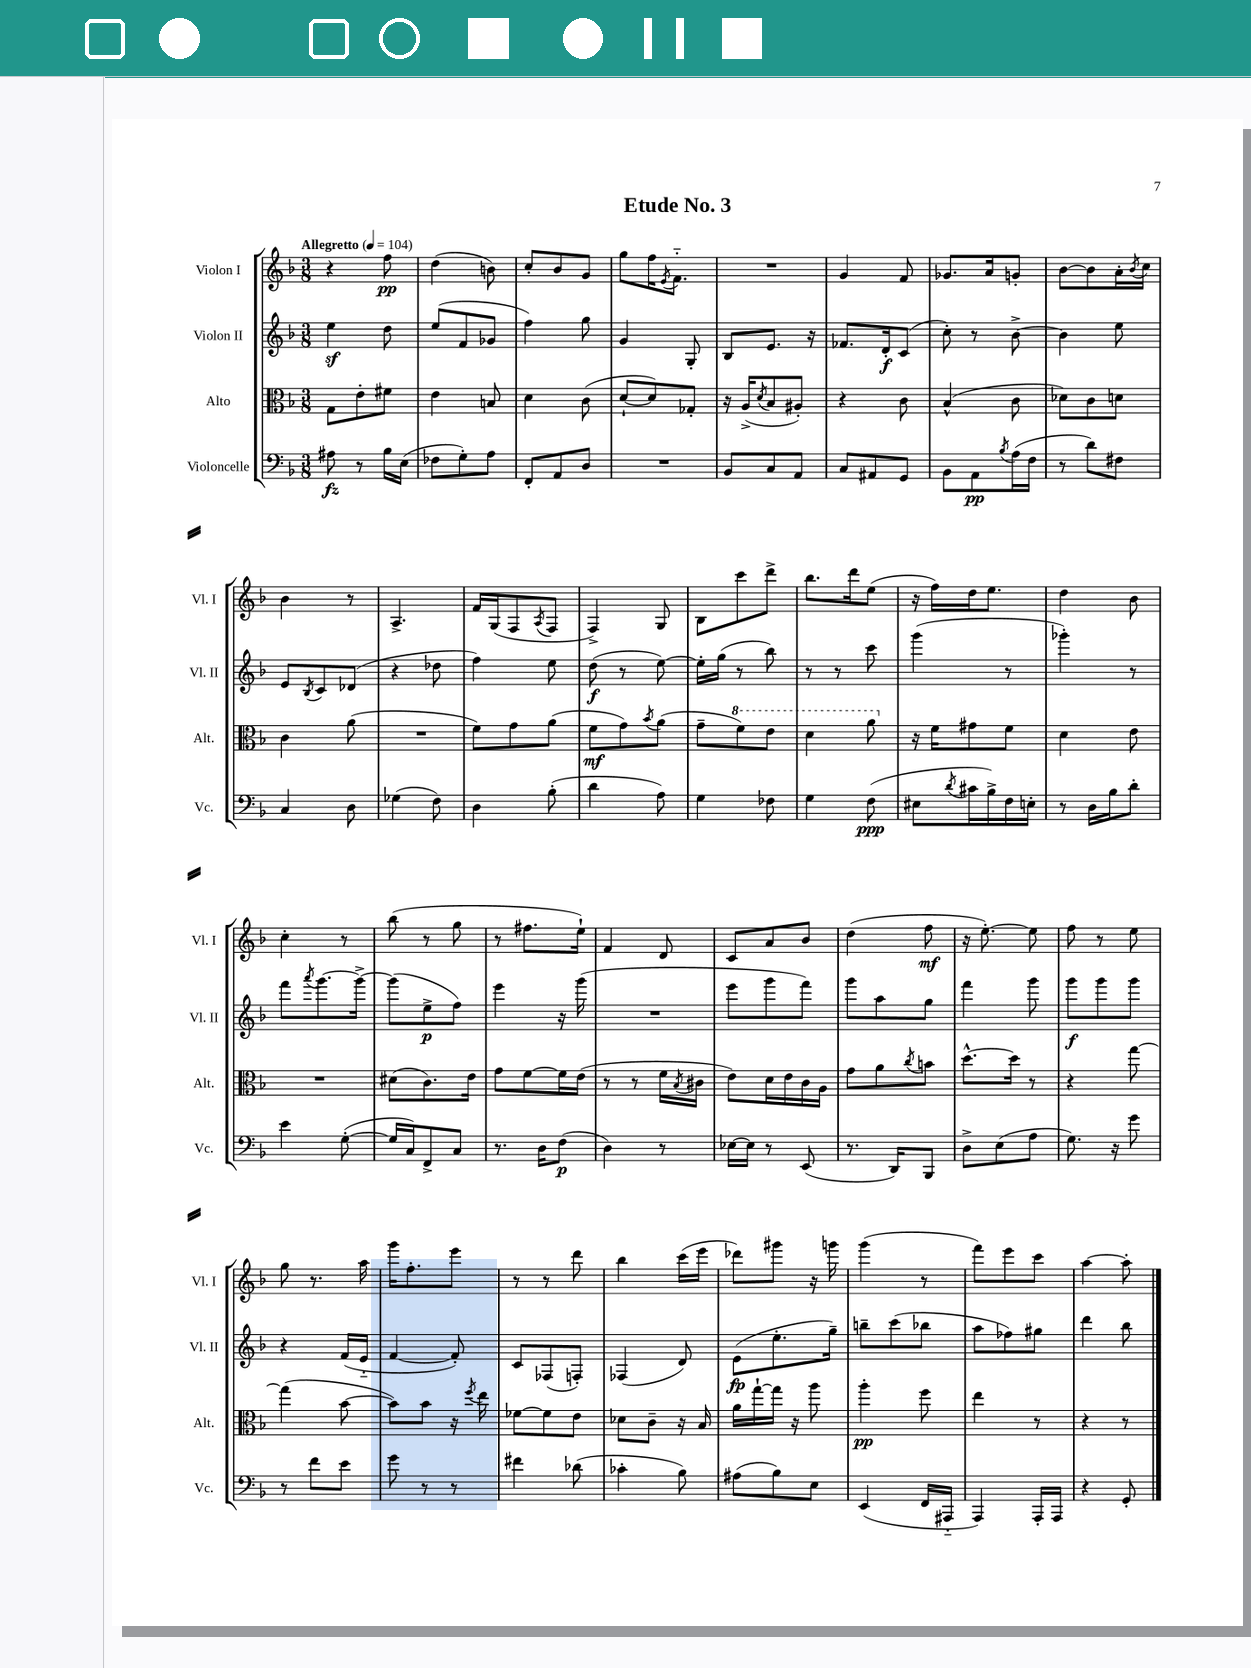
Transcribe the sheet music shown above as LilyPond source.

\header { title = "Etude No. 3" }
<<
\new StaffGroup <<
\new Staff = "s0" \with { instrumentName = "Violon I" shortInstrumentName = "Vl. I" } {
    \clef treble \key f \major \numericTimeSignature \time 3/8 \tempo "Allegretto" 4 = 104
    r4 f''8\pp |
    d''4( b'8) |
    c''8-. bes'8 g'8 |
    g''8 f''16 \acciaccatura { e'8 } f'8.-_ |
    R4. |
    g'4 f'8 |
    ges'8. a'16 g'8-. |
    bes'8~ bes'8 a'16-. \acciaccatura { bes'8 } c''16 |
    bes'4 r8 |
    a4.-> |
    f'16 g16( f8 \acciaccatura { a8 } f8 |
    f4->) g8 |
    bes8 c'''8 d'''8-> |
    bes''8. d'''16 e''8( |
    r16 f''16) d''16 e''8. |
    d''4 bes'8 |
    c''4-. r8 |
    bes''8( r8 g''8 |
    r8 fis''8. e''16-!) |
    f'4 d'8 |
    c'8 a'8 bes'8 |
    d''4( f''8\mf |
    r16 e''8.~-.) e''8 |
    f''8 r8 e''8 |
    g''8 r8. a''16 |
    g'''16 f''8.-. e'''8 |
    r8 r8 d'''8 |
    bes''4 c'''16( e'''16 |
    des'''8) gis'''8 r16 g'''16 |
    g'''4( r8 |
    f'''8) e'''8 c'''8 |
    a''4~ a''8-. \bar "|." |
}
\new Staff = "s1" \with { instrumentName = "Violon II" shortInstrumentName = "Vl. II" } {
    \clef treble \key f \major \numericTimeSignature \time 3/8
    e''4\sf d''8 |
    e''8( f'8 ges'8 |
    f''4) g''8 |
    g'4 g8-. |
    bes8 e'8. r16 |
    fes'8. d'16-.\f c'8( |
    c''8-.) r8 bes'8~-> |
    bes'4 e''8 |
    e'8 \acciaccatura { bes8 } c'8 des'8( |
    r4 des''8 |
    f''4) e''8 |
    d''8\f( r8 e''8~) |
    e''16-. g''16( r8 bes''8) |
    r8 r8 c'''8 |
    g'''4( r8 |
    ges'''4-.) r8 |
    f'''8 \acciaccatura { a'''8 } g'''8.~ g'''16~-> |
    g'''8( e''8->\p f''8) |
    e'''4 r16 g'''16( |
    R4. |
    e'''8 g'''8 f'''8) |
    g'''8 a''8 g''8 |
    f'''4 g'''8 |
    g'''8\f g'''8 g'''8 |
    r4 f'16( e'16-_ |
    f'4~ f'8-.) |
    c'8 fes8( f8-.) |
    fes4( d'8) |
    e'8\fp( e''8.-. g''16--) |
    b''8-- c'''8( bes''8 |
    a''8 fes''8) gis''8 |
    d'''4 bes''8 \bar "|." |
}
\new Staff = "s2" \with { instrumentName = "Alto" shortInstrumentName = "Alt." } {
    \clef alto \key f \major \numericTimeSignature \time 3/8
    g8 e'8-. fis'8 |
    e'4 b8 |
    d'4 c'8( |
    d'8~-! d'8) ges8-. |
    r16 a16->( \acciaccatura { d'8 } bes8 ais8-.) |
    r4 c'8 |
    bes4-^( c'8 |
    des'8) c'8 d'8 |
    c'4 a'8( |
    R4. |
    f'8) g'8 a'8( |
    f'8\mf g'8) \acciaccatura { bes'8 } a'8( |
    g'8-- \ottava #1 f''8) e''8 |
    d''4 a''8 \ottava #0 |
    r16 f'16 gis'8 f'8 |
    d'4 e'8 |
    R4. |
    dis'8( c'8.) e'16 |
    g'8 f'8~ f'16 e'16( |
    r8 r8 f'16 \acciaccatura { bes8 } cis'16 |
    e'8) d'16 e'16 c'16 a16 |
    g'8 a'8 \acciaccatura { c''8 } b'8 |
    d''8.~-^ d''16 r8 |
    r4 g''8~ |
    g''4( bes'8~ |
    bes'8) bes'8 r16 \acciaccatura { f''8 } e''16 |
    fes'8~ fes'8 e'8 |
    des'8 c'8-- r16 bes16 |
    a'16 g''16~-! g''16 r16 a''8 |
    a''4-.\pp f''8 |
    e''4 r8 |
    r4 r8 \bar "|." |
}
\new Staff = "s3" \with { instrumentName = "Violoncelle" shortInstrumentName = "Vc." } {
    \clef bass \key f \major \numericTimeSignature \time 3/8
    ais8\fz r8 bes16 e16( |
    fes8 g8-.) a8 |
    f,8-. a,8 d8 |
    R4. |
    bes,8 c8 a,8 |
    c8 ais,8 g,8 |
    bes,8 a,8\pp \acciaccatura { bes8 } a16( f16 |
    r8 d'8) fis8 |
    c4 d8 |
    ges4( f8) |
    d4 bes8-.( |
    d'4 a8) |
    g4 fes8 |
    g4 f8\ppp( |
    eis8 \acciaccatura { d'8 } cis'16 bes16->) f16 e16-. |
    r8 d16 bes16 d'8-. |
    e'4 g8~-.( |
    g16 c16) f,8-> c8 |
    r8. d16 f8\p( |
    d4) r8 |
    ees16~ ees16 r8 e,8( |
    r8. d,16) bes,,8 |
    d8-> e8( a8 |
    g8.) r16 g'8 |
    r8 f'8 e'8 |
    g'8 r8 r8 |
    fis'4 des'8( |
    ces'4-. bes8) |
    ais8( bes8) e8 |
    e,4( f,16 ais,,16-_ |
    a,,4) a,,16-. a,,16 |
    r4 g,8-. \bar "|." |
}
>>
>>
\layout { \context { \Score \remove "Bar_number_engraver" } }
